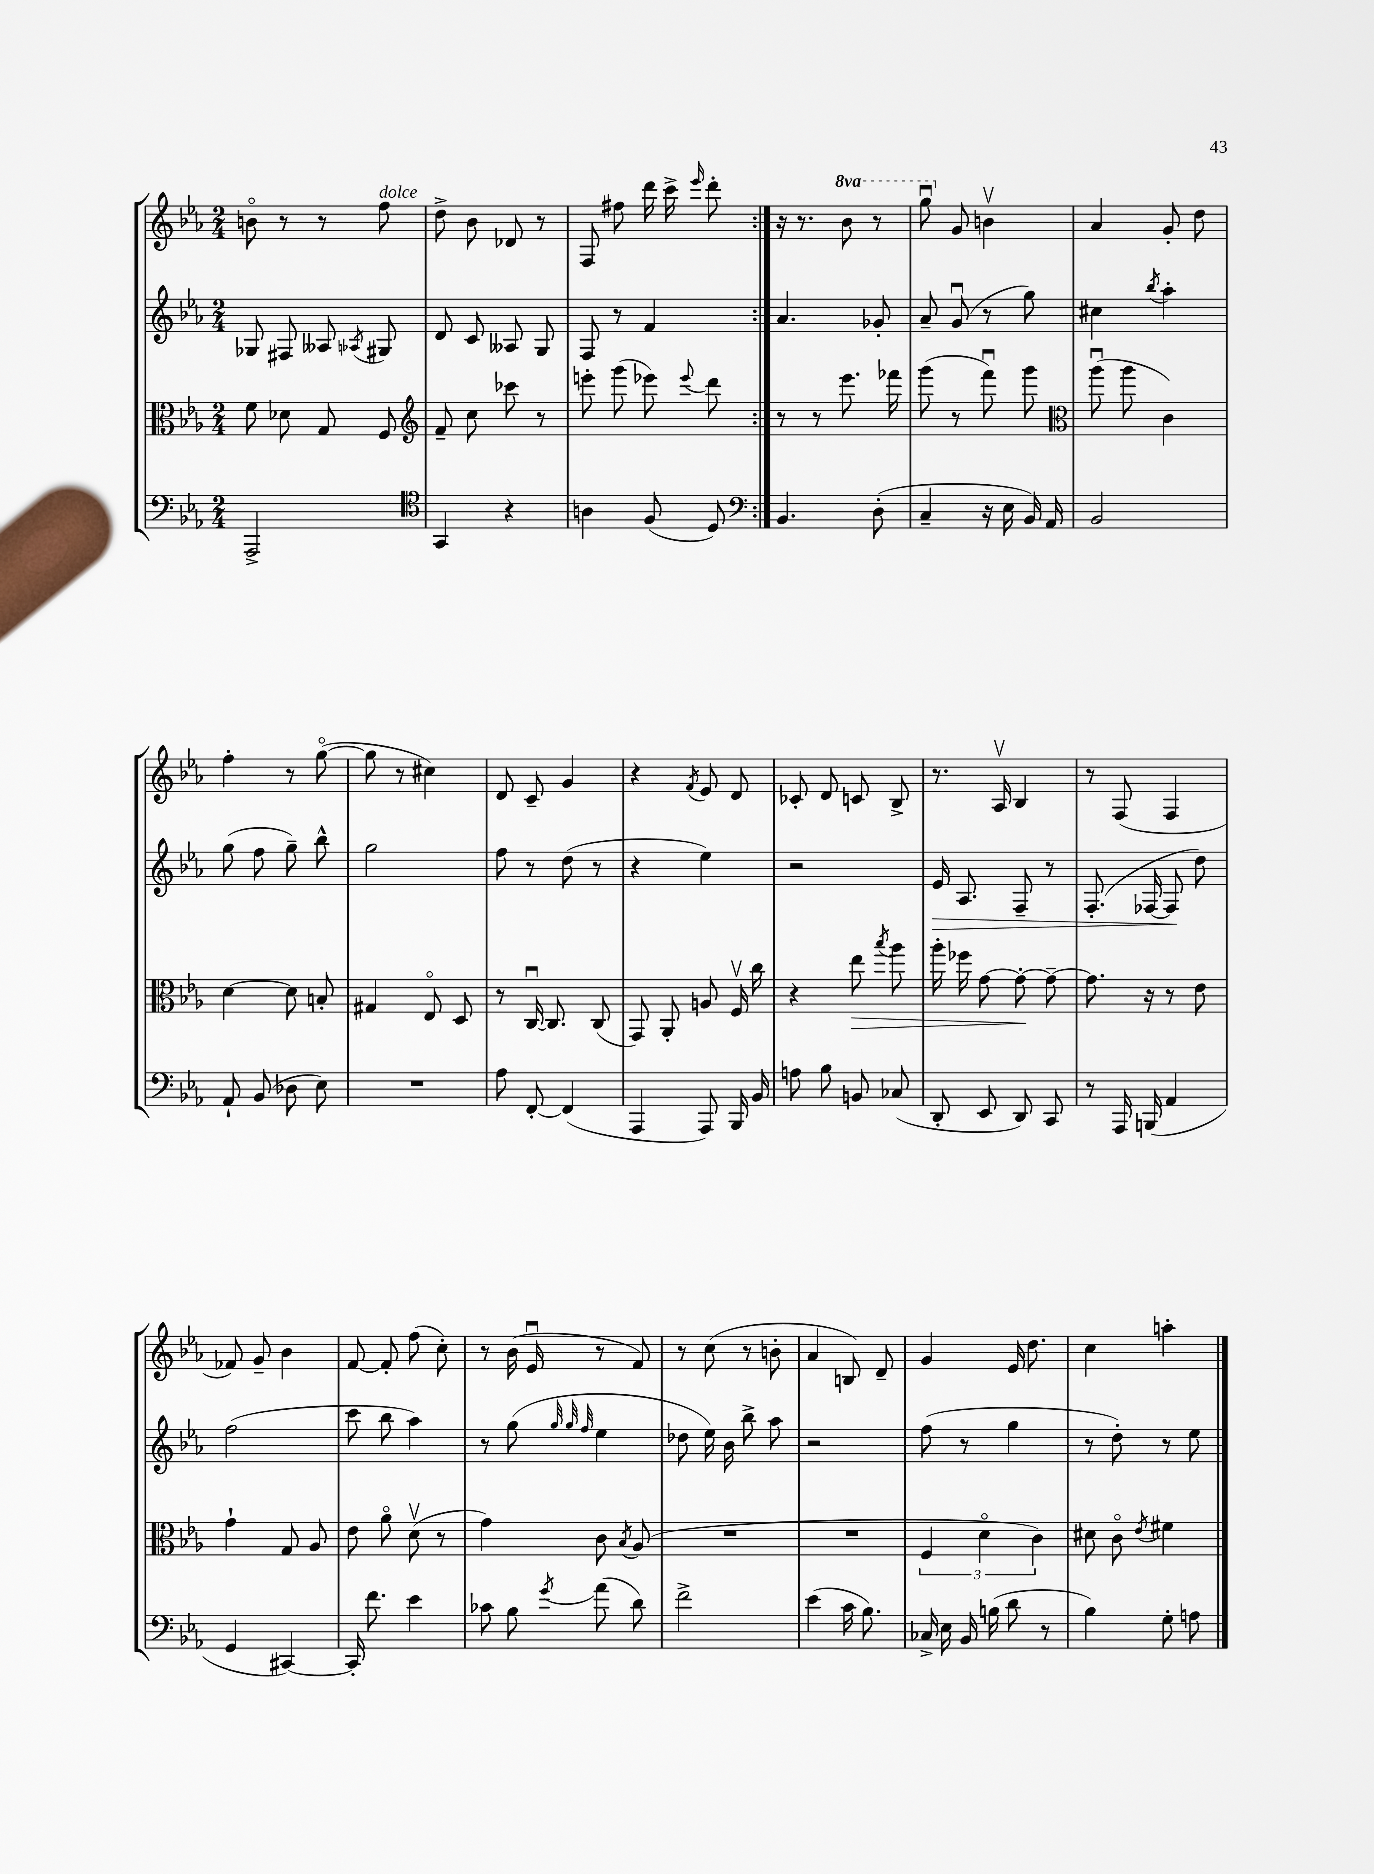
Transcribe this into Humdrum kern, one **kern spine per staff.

**kern	**kern	**dynam	**kern	**dynam	**kern
*part4	*part3	*part3	*part2	*part2	*part1
*staff4	*staff3	*staff3	*staff2	*staff2	*staff1
*clefF4	*clefC3	*	*clefG2	*	*clefG2
*k[b-e-a-]	*k[b-e-a-]	*	*k[b-e-a-]	*	*k[b-e-a-]
*M2/4	*M2/4	*	*M2/4	*	*M2/4
=34	=34	=34	=34	=34	=34
2AAA-^/	8f\	.	8G-X/	.	8bn\
.	8d-X\	.	8F#X/	.	8r
.	8G/	.	8A--X/	.	8r
.	.	.	8qA-X/	.	.
!	!	!	!	!	!LO:TX:a:i:t=dolce
.	8F/	.	8G#X/	.	8ff\
=35	=35	=35	=35	=35	=35
*clefC4	*clefG2	*	*	*	*
4GG/	8f~/	.	8d/	.	8dd^\
.	8cc\	.	8c/	.	8b-\
4r	8ccc-X\	.	8A--X/	.	8d-X/
.	8r	.	8G/	.	8r
=36	=36	=36	=36	=36	=36
4An\	8eeen'\	.	8F/	.	8F/
.	(8ggg\	.	8r	.	8ff#X\
(8F/	8eee-X\)	.	4f/	.	16ddd\
.	.	.	.	.	16ccc^\
.	8qqeee-/	.	.	.	16qqeee-/
8D/)	8ddd\	.	.	.	8ddd'\
=37:|!	=37:|!	=37:|!	=37:|!	=37:|!	=37:|!
*clefF4	*	*	*	*	*
4.BB-/	8r	.	4.a-/	.	16r
.	.	.	.	.	8.r
.	8r	.	.	.	.
*	*	*	*	*	*8va
.	8.eee-\	.	.	.	8bb-\
(8D'\	.	.	8g-X'/	.	8r
.	16fff-X\	.	.	.	.
=38	=38	=38	=38	=38	=38
4C~/	(8ggg\	.	8a-~/	.	8gggu\
*	*	*	*	*	*X8va
.	8r	.	(8gu/	.	8g/
16r	8fffu\)	.	8r	.	4bnv\
16E-\	.	.	.	.	.
16BB-/)	8ggg\	.	8gg\)	.	.
16AA-/	.	.	.	.	.
=39	=39	=39	=39	=39	=39
*	*clefC3	*	*	*	*
2BB-/	(8aa-u\	.	4cc#X\	.	4a-/
.	8aa-\	.	.	.	.
.	.	.	8qbb-/	.	.
.	4c\)	.	4aa-'\	.	8g'/
.	.	.	.	.	8dd\
!!LO:LB:g=z
=40	=40	=40	=40	=40	=40
8AA-`/	[4d\	.	(8gg\	.	4ff'\
(8BB-/	.	.	8ff\	.	.
8D-X\	8d\]	.	8gg~\)	.	8r
8E-\)	8Bn'/	.	8bb-^^\	.	([8gg\
=41	=41	=41	=41	=41	=41
2r	4G#X/	.	2gg\	.	8gg\]
.	.	.	.	.	8r
.	8E-/	.	.	.	4cc#X\)
.	8D/	.	.	.	.
=42	=42	=42	=42	=42	=42
8A-\	8r	.	8ff\	.	8d/
[8FF'/	[16Cu/	.	8r	.	8c~/
.	8.C/]	.	.	.	.
(4FF/]	.	.	(8dd\	.	4g/
.	(8C/	.	8r	.	.
=43	=43	=43	=43	=43	=43
4AAA-/	8GG/)	.	4r	.	4r
.	8AA-'/	.	.	.	.
.	.	.	.	.	8qf/
8AAA-/)	8An/	.	4ee-\)	.	8e-/
16BBB-/	16Fv/	.	.	.	8d/
16BB-/	16cc\	.	.	.	.
=44	=44	=44	=44	=44	=44
8An\	4r	.	2r	.	8c-X'/
8B-\	.	.	.	.	8d/
!	!	!LO:HP:b	!	!	!
8BBn/	8ee-\	>	.	.	8cn/
.	8qbb-/	.	.	.	.
(8C-X/	8aa-\	.	.	.	8B-^/
=45	=45	=45	=45	=45	=45
!	!	!	!	!LO:HP:b	!
8DD'/	16aa-'\	.	16e-/	>	8.r
.	16ff-X\	.	8.A-/	.	.
8EE-/	[8g\	.	.	.	.
.	.	.	.	.	16A-v/
8DD/)	8g'\_	.	8F~/	.	4B-/
8CC/	8g~\_	]	8r	.	.
=46	=46	=46	=46	=46	=46
8r	8.g\]	.	(8.F'/	.	8r
16AAA-/	.	.	.	.	(8F/
(16BBBn/	16r	.	[16F-X/	.	.
4AA-/	8r	.	8F-/]	.	4F/
.	8e-\	.	8dd\)	]	.
!!LO:LB:g=z
=47	=47	=47	=47	=47	=47
4GG/	4g`\	.	(2ff\	.	8f-X/)
.	.	.	.	.	8g~/
[4CC#X/)	8G/	.	.	.	4b-\
.	8A-/	.	.	.	.
=48	=48	=48	=48	=48	=48
16CC#'/]	8e-\	.	8ccc\	.	[8f/
8.f\	.	.	.	.	.
.	8a-\	.	8bb-\	.	8f'/]
4e-\	(8dv\	.	4aa-\)	.	(8ff\
.	8r	.	.	.	8cc'\)
=49	=49	=49	=49	=49	=49
8c-X\	4g\)	.	8r	.	8r
8B-\	.	.	(8gg\	.	(16b-\
.	.	.	.	.	16e-u/
.	.	.	32qqgg/	.	.
.	.	.	32qqgg/	.	.
8qg/	.	.	32qqff/	.	.
(8a-\	8c\	.	4ee-\	.	8r
.	8qB-/	.	.	.	.
8d\)	(8A-/	.	.	.	8f/)
=50	=50	=50	=50	=50	=50
2f^\	2r	.	8dd-X\	.	8r
.	.	.	16ee-\)	.	(8cc\
.	.	.	16b-\	.	.
.	.	.	8bb-^\	.	8r
.	.	.	8aa-\	.	8bn'\
=51	=51	=51	=51	=51	=51
(4e-\	2r	.	2r	.	4a-/
16c\	.	.	.	.	8Bn/)
8.B-\)	.	.	.	.	.
.	.	.	.	.	8d~/
=52	=52	=52	=52	=52	=52
16C-X^/	6F/	.	(8ff\	.	4g/
16E-\	.	.	.	.	.
16BB-/	.	.	8r	.	.
.	6d\	.	.	.	.
(16Bn\	.	.	.	.	.
8d\	.	.	4gg\	.	16e-/
.	.	.	.	.	8.dd\
.	6c\)	.	.	.	.
8r	.	.	.	.	.
=53	=53	=53	=53	=53	=53
4B-\)	8d#X\	.	8r	.	4cc\
.	8c\	.	8dd'\)	.	.
.	8qe-/	.	.	.	.
8G'\	4f#X\	.	8r	.	4aan'\
8An\	.	.	8ee-\	.	.
==	==	==	==	==	==
*-	*-	*-	*-	*-	*-
